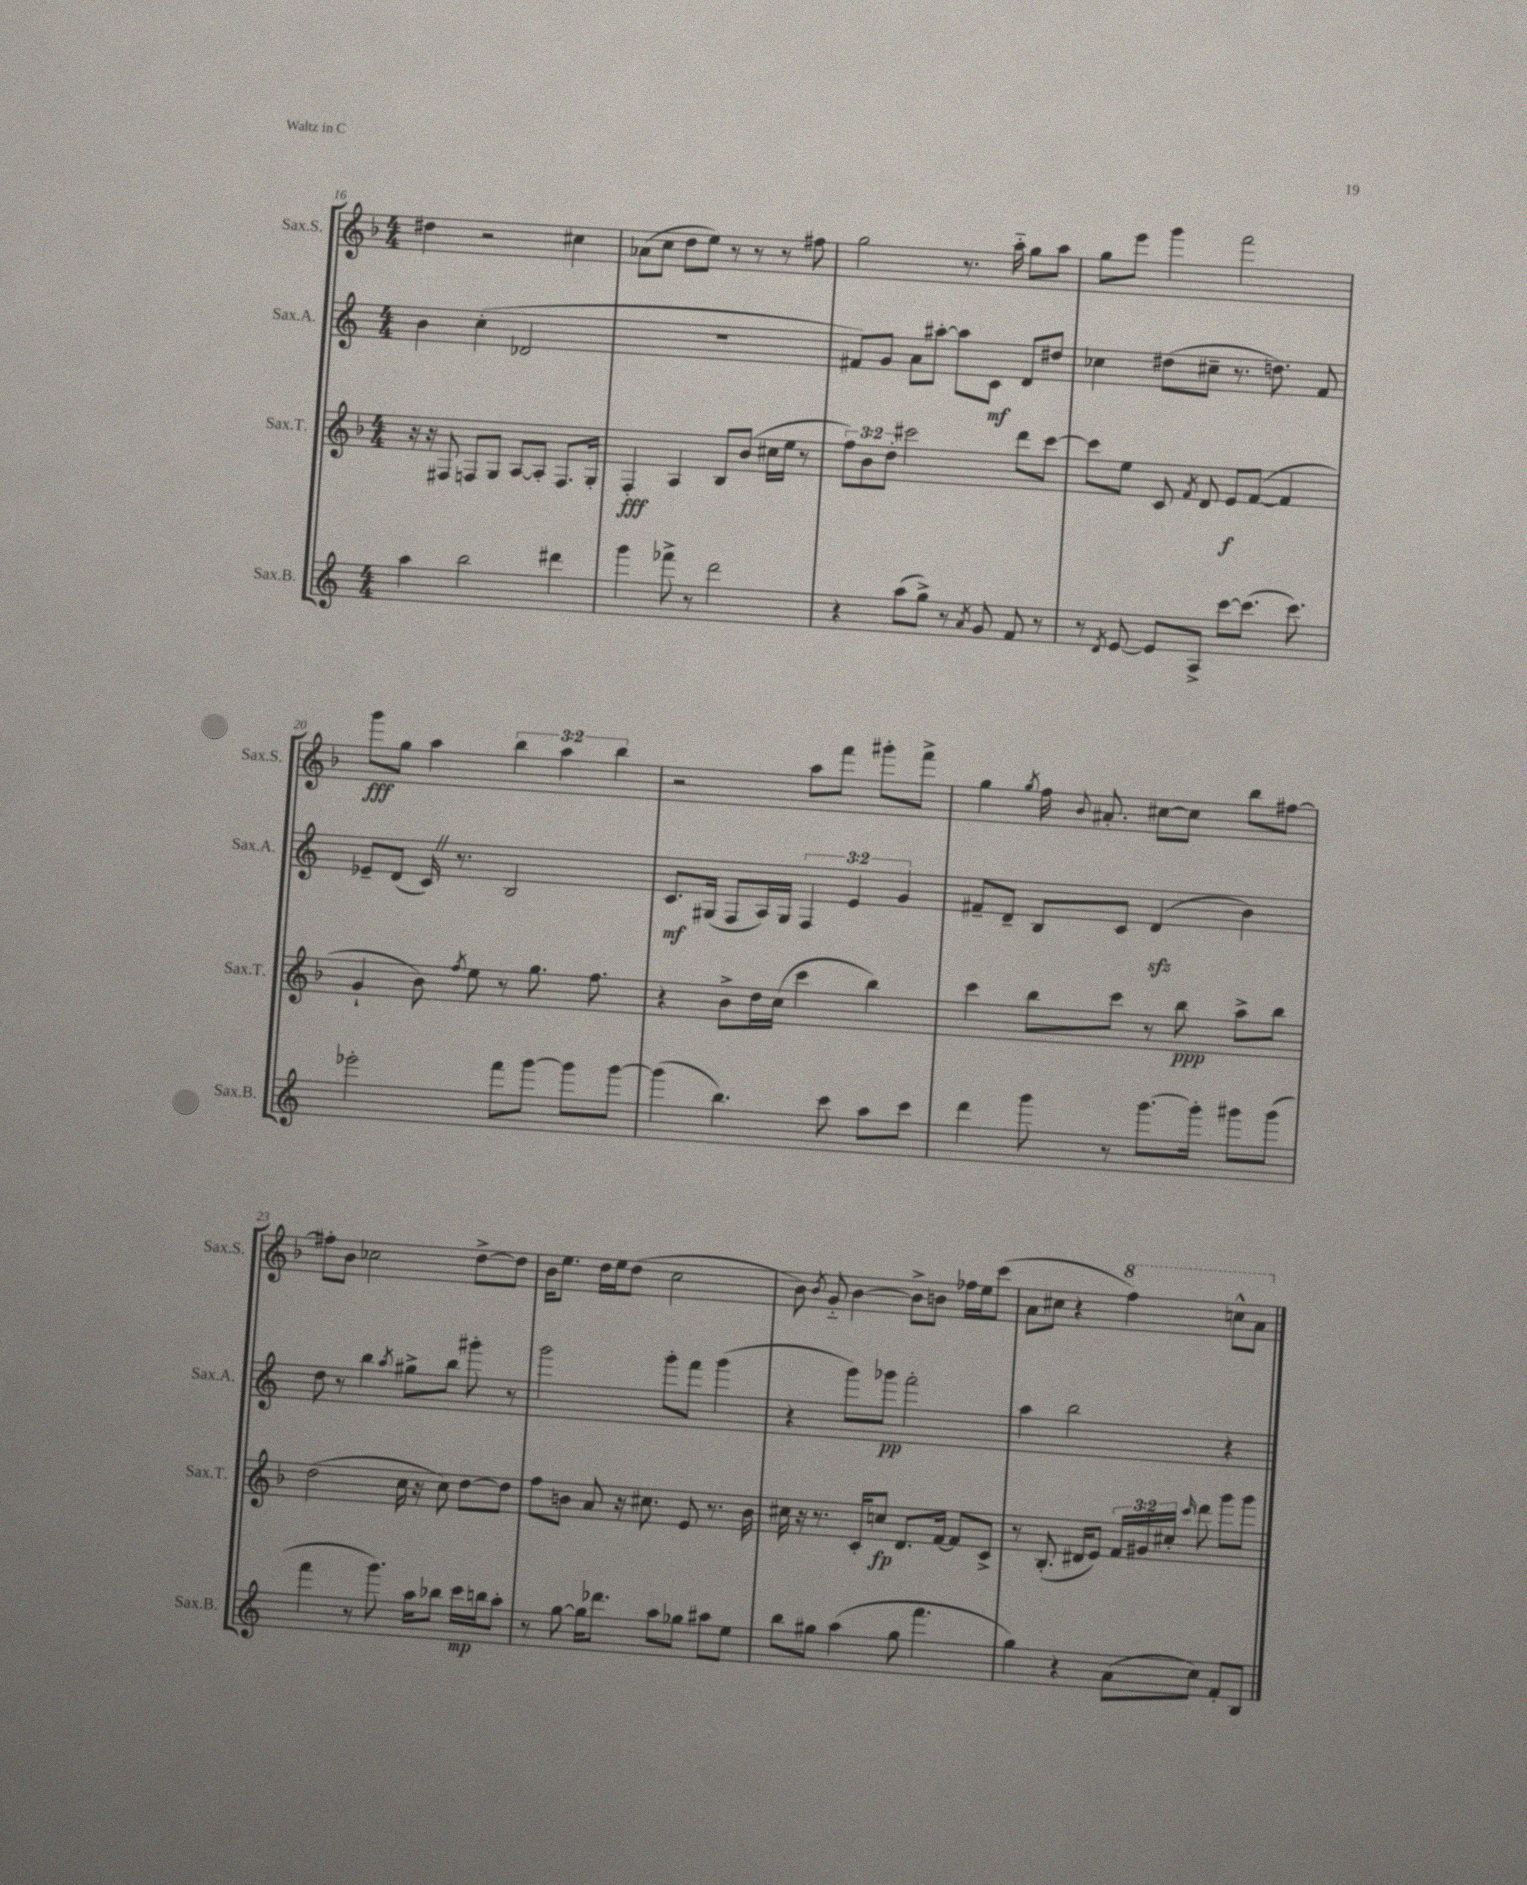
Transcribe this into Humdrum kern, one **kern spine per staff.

**kern	**dynam	**kern	**dynam	**kern	**dynam	**kern	**dynam
*part4	*part4	*part3	*part3	*part2	*part2	*part1	*part1
*staff4	*staff4	*staff3	*staff3	*staff2	*staff2	*staff1	*staff1
*I"Sax.B.	*	*I"Sax.T.	*	*I"Sax.A.	*	*I"Sax.S.	*
*I'Sax.B.	*	*I'Sax.T.	*	*I'Sax.A.	*	*I'Sax.S.	*
*clefG2	*	*clefG2	*	*clefG2	*	*clefG2	*
*k[]	*	*k[b-]	*	*k[]	*	*k[b-]	*
*M4/4	*	*M4/4	*	*M4/4	*	*M4/4	*
=16	=16	=16	=16	=16	=16	=16	=16
4aa\	.	16r	.	4b\	.	4dd#X\	.
.	.	16r	.	.	.	.	.
.	.	8F#X/	.	.	.	.	.
2bb\	.	8Fn/L	.	(4cc'\	.	2r	.
.	.	8G/J	.	.	.	.	.
.	.	[8A/L	.	2d-X/	.	.	.
.	.	8A'/J]	.	.	.	.	.
4ddd#X\	.	8.F/L	.	.	.	4cc#X\	.
.	.	16G'/Jk	.	.	.	.	.
=17	=17	=17	=17	=17	=17	=17	=17
4ggg\	.	4F'/	fff	1r	.	(8a-X\L	.
.	.	.	.	.	.	8cc\J	.
8fff-X^\	.	4A/	.	.	.	8dd\L	.
8r	.	.	.	.	.	8ee\J)	.
2ddd\	.	8B-/L	.	.	.	8r	.
.	.	(8b-/J	.	.	.	8r	.
.	.	16cc#X\LL	.	.	.	8r	.
.	.	16ee\JJ	.	.	.	.	.
.	.	8r	.	.	.	8ff#X\	.
=18	=18	=18	=18	=18	=18	=18	=18
4r	.	12ff\L)	.	8f#X/L)	.	2gg\	.
.	.	12b-\	.	.	.	.	.
.	.	.	.	8g/J	.	.	.
.	.	12dd'\J	.	.	.	.	.
(8aa\L	.	2ccc#X\	.	8a\L	.	.	.
8gg^\J)	.	.	.	[8aa#X'\J	.	.	.
8r	.	.	.	8aa#\L]	.	8.r	.
8qa/	.	.	.	.	.	.	.
8g/	.	.	.	8c\J	mf	.	.
.	.	.	.	.	.	16aa\	.
8f/	.	8ddd\L	.	8d/L	.	8gg\L	.
8r	.	[8ccc#\J	.	8dd#X/J	.	8aa\J	.
=19	=19	=19	=19	=19	=19	=19	=19
8r	.	8ccc#\L]	.	4cc-X\	.	8gg\L	.
8qd/	.	.	.	.	.	.	.
[8e/	.	8ee\J	.	.	.	8eee\J	.
8e/L]	.	8c/	.	(8dd#X\L	.	4ggg\	.
.	.	8qf/	.	.	.	.	.
8A^/J	.	8d/	.	8cc#X~\J	.	.	.
[8ccc\L	.	8e/L	f	8.r	.	2fff\	.
(8.ccc\J]	.	([8f/J	.	.	.	.	.
.	.	.	.	8.ddn\)	.	.	.
.	.	4f/]	.	.	.	.	.
8.ccc\)	.	.	.	.	.	.	.
.	.	.	.	8f/	.	.	.
!!LO:LB:g=z
=20	=20	=20	=20	=20	=20	=20	=20
2eee-X'\	.	4g`/	.	8e-X~/L	.	8ggg\L	fff
.	.	.	.	(8d/J	.	8gg\J	.
.	.	8b-\)	.	16cZ/)	.	4aa\	.
.	.	.	.	8.r	.	.	.
.	.	8qff/	.	.	.	.	.
.	.	8ee\	.	.	.	.	.
8fff\L	.	8r	.	2B/	.	6bb-\	.
[8ggg\J	.	8.gg\	.	.	.	.	.
.	.	.	.	.	.	6aa\	.
8ggg\L]	.	.	.	.	.	.	.
.	.	8.ff\	.	.	.	.	.
.	.	.	.	.	.	6bb-\	.
[8ggg\J	.	.	.	.	.	.	.
=21	=21	=21	=21	=21	=21	=21	=21
(4ggg\]	.	4r	.	8.c/L	mf	2r	.
.	.	.	.	(16G#X/Jk	.	.	.
4.bb\)	.	8b-^\L	.	8F/L	.	.	.
.	.	16dd\L	.	16A/L)	.	.	.
.	.	(16cc\JJ	.	16G#/JJ	.	.	.
.	.	4ccc\	.	6F/	.	8aa\L	.
8ccc\	.	.	.	.	.	8fff\J	.
.	.	.	.	6e/	.	.	.
8aa\L	.	4bb-\)	.	.	.	8ggg#X'\L	.
.	.	.	.	6g/	.	.	.
8ccc\J	.	.	.	.	.	8fff^\J	.
=22	=22	=22	=22	=22	=22	=22	=22
4ddd\	.	4ccc\	.	8f#X~/L	.	4gg\	.
.	.	.	.	8d~/J	.	.	.
.	.	.	.	.	.	8qgg/	.
8ggg\	.	8bb-\L	.	8B/L	.	16ff\	.
.	.	.	.	.	.	8qqb-/	.
.	.	.	.	.	.	8.a#X'/	.
8r	.	8ccc\J	.	8c/J	.	.	.
[8.ggg\L	.	8r	.	(4dzz/	.	[8cc#X\L	.
.	.	8bb-\	ppp	.	.	8cc#\J]	.
16ggg'\Jk]	.	.	.	.	.	.	.
8ggg#X\L	.	8aa^\L	.	4b\)	.	8bb-\L	.
(8ggg#\J	.	8bb-\J	.	.	.	[8ff#X\J	.
!!LO:LB:g=z
=23	=23	=23	=23	=23	=23	=23	=23
4fff\	.	(2dd\	.	8dd\	.	8ff#X'\L]	.
.	.	.	.	8r	.	8b-\J	.
8r	.	.	.	4bb\	.	2cc-X\	.
8.ggg\)	.	.	.	.	.	.	.
.	.	.	.	8qaa/	.	.	.
.	.	16cc\	.	8gg#X^\L	.	.	.
16aa\KL	.	16r	.	.	.	.	.
8bb-X\J	.	8cc\)	.	8bb\J	.	.	.
16ccc\LL	mp	[8dd\L	.	8ggg#X'\	.	[8dd^\L	.
16bbn\J	.	.	.	.	.	.	.
8aa'\J	.	8dd\J]	.	8r	.	8dd\J]	.
=24	=24	=24	=24	=24	=24	=24	=24
8r	.	8ff\L	.	2ggg\	.	16b-\KL	.
.	.	.	.	.	.	8.ee\J	.
[8gg\	.	8bn\J	.	.	.	.	.
16gg\KL]	.	8a/	.	.	.	16dd\LL	.
8.ddd-X\J	.	.	.	.	.	16ee\J	.
.	.	16r	.	.	.	(8dd\J	.
.	.	8.cc#X\	.	.	.	.	.
8aa\L	.	.	.	8ggg'\L	.	2cc\	.
8gg-X\J	.	8e/	.	8fff\J	.	.	.
8aa#X\L	.	8.r	.	(4ggg\	.	.	.
8ee\J	.	.	.	.	.	.	.
.	.	16b\	.	.	.	.	.
=25	=25	=25	=25	=25	=25	=25	=25
8bb\L	.	16cc#X\	.	4r	.	8b-\)	.
.	.	16r	.	.	.	.	.
.	.	.	.	.	.	8qb-/	.
8gg#X\J	.	8.r	.	.	.	8g/	.
(4aa\	.	.	.	8ggg\L)	.	[4b-\	.
.	.	16c'/KL	.	.	.	.	.
.	.	8ccn/J	fp	8ggg-X\J	pp	.	.
8gg#\	.	8.d/L	.	2fff'\	.	8b-^\L]	.
4.fff\	.	.	.	.	.	8bn\J	.
.	.	[16f/Jk	.	.	.	.	.
.	.	8f/L]	.	.	.	16ff-X\LL	.
.	.	.	.	.	.	16ee\J	.
.	.	8c^/J	.	.	.	(8ccc\J	.
=26	=26	=26	=26	=26	=26	=26	=26
4gg\)	.	8r	.	4aa\	.	8a\L	.
.	.	(8.B-'/	.	.	.	8cc#X\J	.
4r	.	.	.	2bb\	.	4r	.
.	.	16d#X/KL	.	.	.	.	.
.	.	8e/J)	.	.	.	.	.
*	*	*	*	*	*	*8va	*
(8a\L	.	24f/LL	.	.	.	4fff\)	.
.	.	24g#X/	.	.	.	.	.
.	.	24cc#X'/JJ	.	.	.	.	.
.	.	16qqccc/	.	.	.	.	.
8cc\J)	.	8ddd\	.	.	.	.	.
8f'/L	.	8ggg\L	.	4r	.	8cccn^^\L	.
8B/J	.	8ggg\J	.	.	.	8aa\J	.
*	*	*	*	*	*	*X8va	*
==	==	==	==	==	==	==	==
*-	*-	*-	*-	*-	*-	*-	*-
